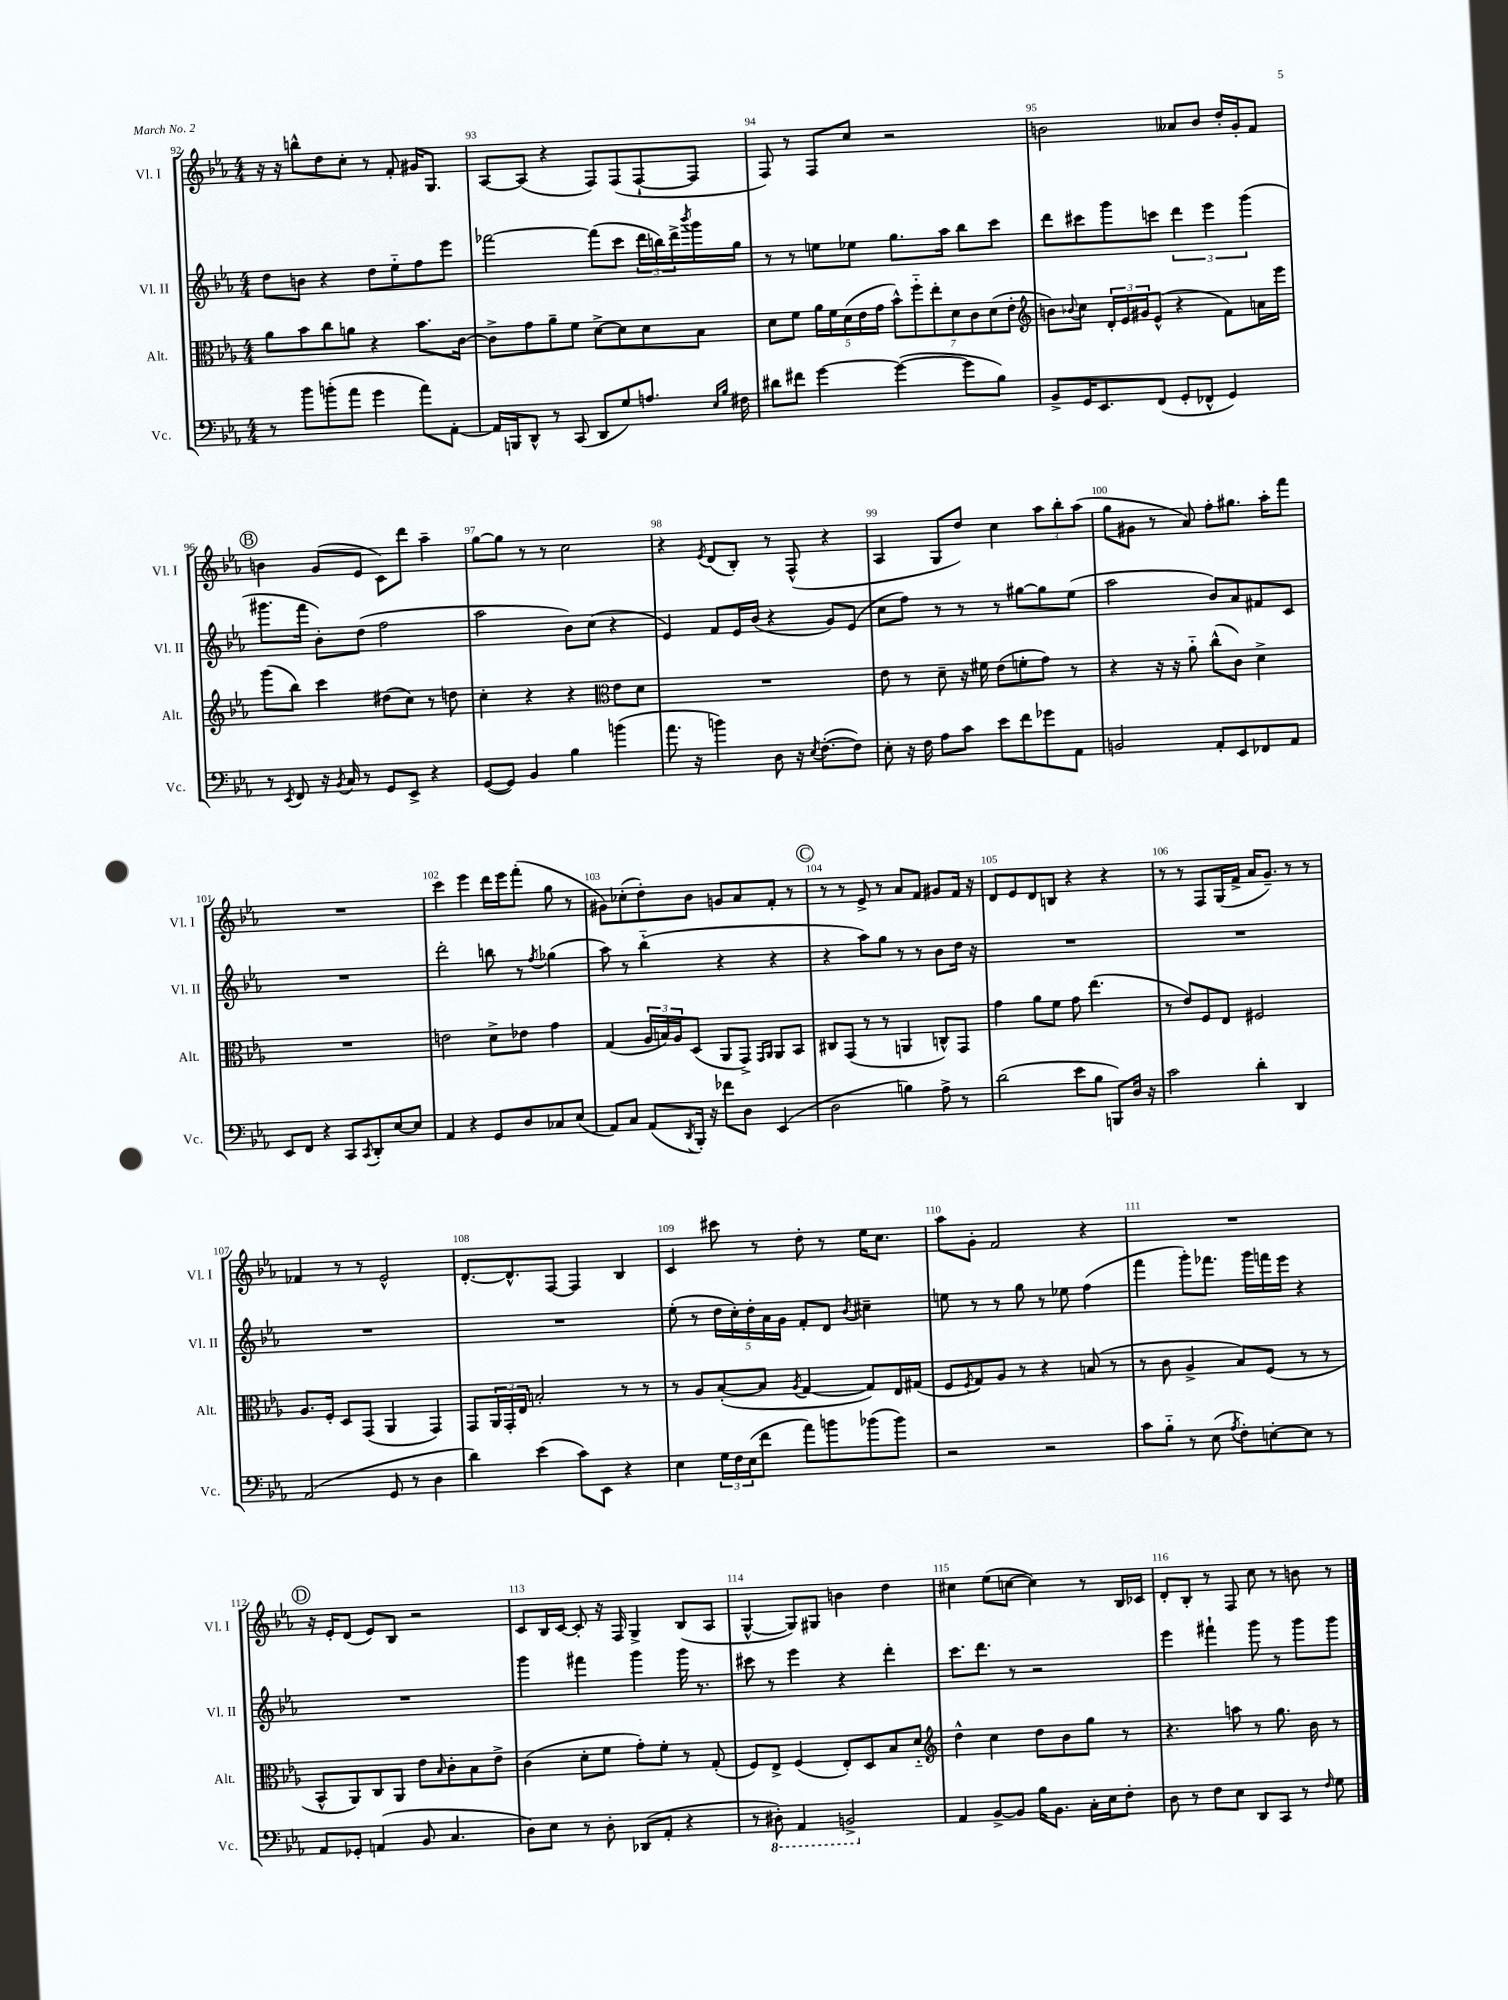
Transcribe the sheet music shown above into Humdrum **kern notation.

**kern	**kern	**kern	**kern
*staff4	*staff3	*staff2	*staff1
*clefF4	*clefC3	*clefG2	*clefG2
*k[b-e-a-]	*k[b-e-a-]	*k[b-e-a-]	*k[b-e-a-]
*M4/4	*M4/4	*M4/4	*M4/4
8r	8a-	8dd	16r
.	.	.	16r
8b-	8b-	8b	8bb^^
(8b'	8cc	4r	8dd
8a-	8a	.	8cc'
4g	4r	8dd	8r
.	.	8ee-'~	8f'
8a-)	8.b-	8ff	16g#
.	.	.	8.G
[8AA-'	.	8eee-	.
.	[16c	.	.
=	=	=	=
16AA-]	8c^]	[2fff-	[8A-
16BBB	.	.	.
8DD^^	8g	.	(8A-]
8r	8a-~	.	4r
(8CC	8f	.	.
8DD	[8d^	(8fff-]	8F)
8G)	8d]	8ccc	(8F
8.A	8d	24ddd	[8F`
.	.	24bb)	.
.	.	24ddd^	.
.	.	8qbbb-	.
.	8B-	16ggg	8F]
16qqE-	.	.	.
16qqB-	.	.	.
16F#	.	16gg	.
=	=	=	=
8d#	8d	8r	8F)
8f#	8f	8r	8r
[4g	20a-	8ee	8F
.	20f	.	.
.	(20d	.	.
.	.	8ee-	8cc
.	20e-	.	.
.	20g	.	.
(4g_	14b-^^)	8.gg	2r
.	14ff'~	.	.
.	14ee-'	.	.
.	.	16aa-	.
.	14d	.	.
8g]	.	8bb-	.
.	14c	.	.
.	(14d	.	.
8B-)	.	8ccc	.
.	14e-'	.	.
=	=	=	=
*	*clefG2	*	*
8BB-^	8b)	8ddd	2b
.	8qqb-	.	.
16GG	8cc	8ccc#	.
8.EE-	.	.	.
.	24d'	8ggg	.
.	24e-	.	.
.	24g#	.	.
(8FF	(8e-^^	8ccc	.
8GG'	4r	6ddd	8a--
8FF-^^	.	.	8b
.	.	6eee-	.
4GG)	8f)	.	16dd'
.	.	.	16g'
.	.	(6ggg	.
.	16a	.	8f
.	16eee-	.	.
=	=	=	=
8r	(8ggg	8.ggg#	4b
8qEE-	.	.	.
8FF	8bb-)	.	.
.	.	16fff	.
16r	4ccc	8b-')	(8g
8qBB-	.	.	.
16C	.	.	.
8r	.	(8dd	8e-
8GG	(8dd#	2ff	8c)
8EE-^	8cc)	.	8ddd
4r	8r	.	4aa-~
.	8dd	.	.
=	=	=	=
([8GG	4cc'	2aa-	[8gg
8GG])	.	.	8gg]
4BB-	4r	.	8r
.	.	.	8r
4B-	4r	8b-)	2cc
.	.	(8cc	.
*	*clefC3	*	*
(4b	8e-	4r	.
.	8d	.	.
=	=	=	=
8.a-	1r	4e-)	4r
16r	.	.	.
.	.	.	8qe-
4b)	.	8f	(8d
.	.	16e-	8B-')
.	.	(16b-	.
8D	.	4r	8r
16r	.	.	(8F^^
8qE-	.	.	.
([8.F'	.	.	.
.	.	8g)	4r
8F])	.	(8e-	.
=	=	=	=
8E-'	8e-	8cc	4A-
16r	8r	8ff)	.
16F	.	.	.
8A-	8d~	8r	8G
8c	16r	8r	8dd)
.	16f#	.	.
8e-	(8e-	8r	4cc
8f	8f'	[8gg#	.
8g-	8g)	8gg#]	12aa-
.	.	.	12bb-'
8AA-	8r	(8ee-	.
.	.	.	(12aa-
=	=	=	=
2BB	4r	2aa-	8gg
.	.	.	8g#
.	16r	.	8r
.	16r	.	.
.	8a-'~	.	8a-)
8AA-'	(8cc^^	8b-)	8ff'
8EE-	8c)	8a-	8.gg#
8FF-	4d^	8f#	.
.	.	.	16aa-'
8AA-	.	8c	8fff
=	=	=	=
8EE-	1r	1r	1r
8FF	.	.	.
4r	.	.	.
8CC	.	.	.
8qCC	.	.	.
8DD'	.	.	.
[8E-	.	.	.
8E-]	.	.	.
=	=	=	=
4AA-	2e	2ddd'	4ccc
4r	.	.	4eee-
8GG	8d^	8bb	16ddd
.	.	.	16eee-
8D	8e-	8r	(8fff'
.	.	8qff	.
8C-	4g	(4gg-	8gg
(8E-	.	.	8r
=	=	=	=
8AA-)	(4G	8aa-)	8g#)
8C	.	8r	(8cc-'
(8AA-	24A-	(4bb-'~	8dd')
.	24B)	.	.
.	24A-	.	.
8qDD	.	.	.
16BBB-')	(8D	.	8b-
16r	.	.	.
8f-	8AA-	4r	8g
8D	8GG^)	.	8a-
.	16qqGG	.	.
.	16qqAA-	.	.
(4EE-	8AA-	4r	8f'
.	8BB-	.	8r
=	=	=	=
2D	8C#	4r	8r
.	(8GG	.	8r
.	8r	8aa-)	8e-^
.	8r	8gg	8r
4B)	4AA	8r	8a-
.	.	8r	8f
8A-^	8C^^)	8b-	8g#
8r	8GG	16dd	16f
.	.	16r	16r
=	=	=	=
(2d	4g	1r	8d
.	.	.	8e-
.	8a-	.	8d
.	8f	.	8B
8e-	8g	.	4r
8B-	(4.ee-	.	.
8BBB)	.	.	4r
16D	.	.	.
16r	.	.	.
=	=	=	=
2c	8r	1r	8r
.	8e-)	.	8r
.	8F	.	8F
.	8E-	.	(16G
.	.	.	16f^
4d'	2F#	.	16a-
.	.	.	8.g~)
4DD	.	.	8r
.	.	.	8r
=	=	=	=
(2AA-	8.A-	1r	4f-
.	16F'	.	.
.	8D	.	8r
.	(8GG	.	8r
8GG	4AA-	.	2e-^^
8r	.	.	.
4D	4GG)	.	.
=	=	=	=
4d)	8GG	1r	[8.d'
.	24AA-	.	.
.	24GG'	.	.
.	.	.	8.d^^]
.	24E-	.	.
(4e-	2B'	.	.
.	.	.	[8F
8c)	.	.	4F]
8EE-	.	.	.
4r	8r	.	4B-
.	8r	.	.
=	=	=	=
4E-	8r	(8ee-'	4c
.	8A-	8r	.
24G	([8B-'	20dd	8ccc#
24F	.	.	.
.	.	20cc')	.
(24E-	.	.	.
.	.	20dd'	.
8f	8B-]	.	8r
.	.	20a-	.
.	.	20g	.
.	8qA-	.	.
8a-)	[4G	8f'	8dd'
8b	.	8d	8r
.	.	8qb-	.
(8b-	8G])	4cc#~	16ee-
.	.	.	8.cc
8b-)	16E-	.	.
.	(16G#	.	.
=	=	=	=
2r	8F	8ee	8aa-
.	8qF	.	.
.	8G)	8r	8g'
.	8A-	8r	2f
.	8r	8gg	.
2r	4r	8r	.
.	.	8ee-	.
.	(8B	(4ff	4r
.	8r	.	.
=	=	=	=
8c	8r	4fff	1r
8B-'~	8c	.	.
8r	4A-^	8ggg')	.
(8E-	.	8.fff-	.
8qA-	.	.	.
8F')	8B-)	.	.
.	.	16ggg	.
[8E'	(8F	16fff	.
.	.	16eee-	.
8E]	8r	4r	.
8r	8r	.	.
=	=	=	=
8AA-	8BB-^^	1r	16r
.	.	.	16e-'
8GG-'	8AA-)	.	(8d
(4AA	8C	.	8e-)
.	8AA-	.	8B-
8BB-	8e-	.	2r
.	16qqB-	.	.
4.C	8c'	.	.
.	8B-	.	.
.	8e-^	.	.
=	=	=	=
8D)	(4c	4ggg	8c
8E-	.	.	16B-
.	.	.	[16c
8r	8d'	4fff#	8c']
8D'	8f	.	16r
.	.	.	16F
(8DD-	8g')	4ggg	4G^
8AA-'	8f'	.	.
4r	8r	16ggg	(8B-
.	.	8.r	.
.	(8G'	.	8A-
=	=	=	=
8r	8F)	8ccc#	[4G^^
8DD#')	8E-^	8r	.
4AAA-	(4F	4eee-	8G])
.	.	.	8G#
2BBB^	8E-')	4r	4b
.	8D	.	.
.	8B-	4ddd'	4dd
.	8d'~	.	.
=	=	=	=
*	*clefG2	*	*
4AA-	4dd^^	8.ccc	4cc#
.	.	8.ddd	.
[8BB-^	4cc	.	(8ee-
8BB-]	.	8r	[8cc
16B-	8dd	2r	4cc])
8.BB-	.	.	.
.	8b-	.	.
16C'	8gg	.	8r
16E-	.	.	.
8F'	8r	.	16B-
.	.	.	16c-
=	=	=	=
8D	4.r	4eee-	8d'
8r	.	.	8B-'
8F	.	4fff#`	8r
8E-	8aa	.	8F
8DD	8r	8ggg	8cc
8CC	8.gg	8r	8r
8r	.	8ggg	8b
.	16b-	.	.
16qqF	.	.	.
8G	8r	8ggg	8r
==	==	==	==
*-	*-	*-	*-
